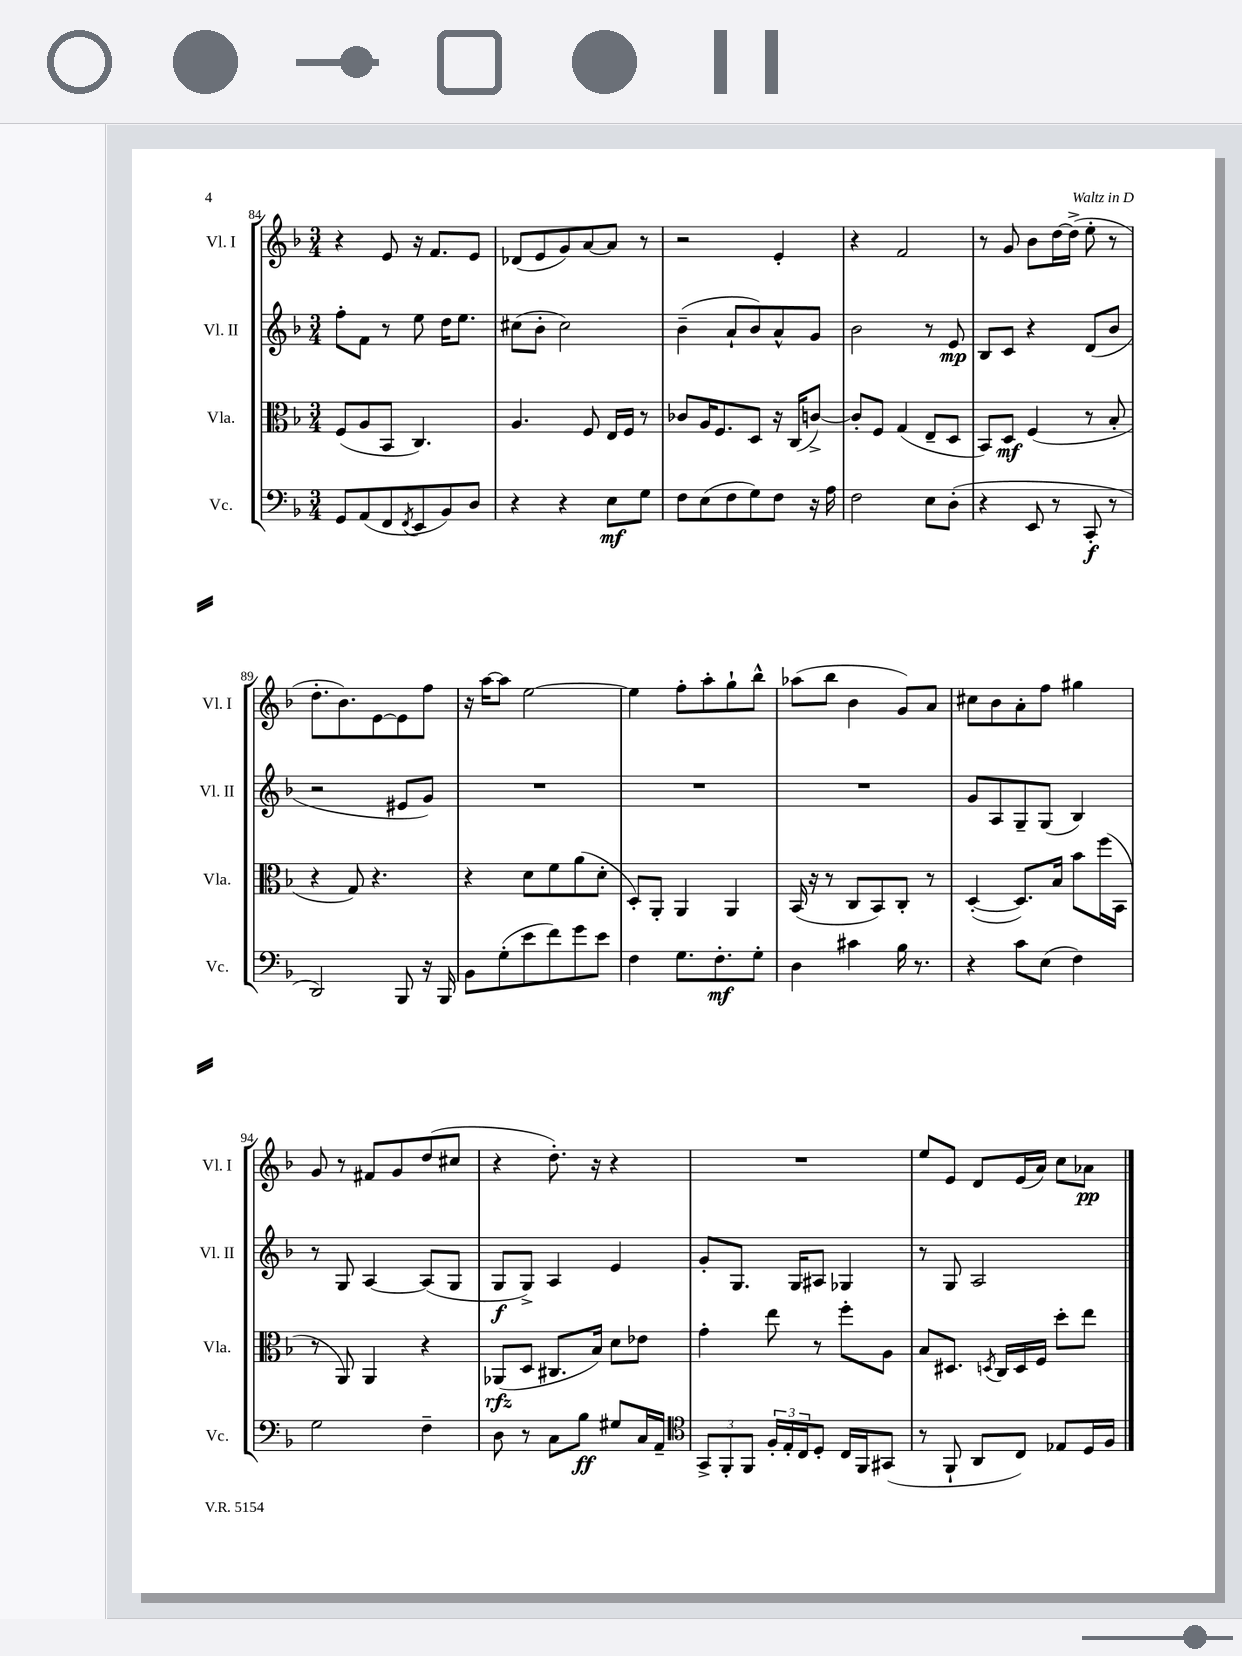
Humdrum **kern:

**kern	**kern	**kern	**kern
*staff4	*staff3	*staff2	*staff1
*clefF4	*clefC3	*clefG2	*clefG2
*k[b-]	*k[b-]	*k[b-]	*k[b-]
*M3/4	*M3/4	*M3/4	*M3/4
8GG/L	(8F/L	8ff'\L	4r
(8AA/	8A/	8f\J	.
8FF/	8BB-/J	8r	8e/
8qFF/	.	.	.
8EE/	4.C/)	8ee\	16r
.	.	.	8.f/L
8BB-/)	.	16dd\LK	.
.	.	8.ee\J	.
8D/J	.	.	8e/J
=	=	=	=
4r	4.A/	(8cc#\L	(8d-/L
.	.	8b-'\J	8e/
4r	.	2cc#\)	8g/)
.	8F/	.	[8a/
8E\L	16E/LL	.	8a/]J
.	16F/JJ	.	.
8G\J	8r	.	8r
=	=	=	=
8F\L	8c-/L	(4b-~\	2r
(8E\	16A/K	.	.
.	8.F/	.	.
8F\	.	8a`/L	.
8G\)	8D/J	8b-/)	.
8F\J	16r	8a^^/	4e'/
.	(16C/LK	.	.
16r	[8c^/J)	8g/J	.
16A\	.	.	.
=	=	=	=
2F\	8c'/]L	2b-\	4r
.	8F/J	.	.
.	(4G/	.	2f/
8E\L	8E~/L	8r	.
(8D'\J	8D/J	8e/	.
=	=	=	=
4r	8BB-/L)	8B-/L	8r
.	8D/J	8c/J	8g/
8EE/	(4F/	4r	8b-\L
8r	.	.	[16dd\L
.	.	.	(16dd^\]JJ
8CC'/	8r	(8d/L	8ee'\
8r	8B-'/	8b-/J	8r
=	=	=	=
2DD/)	4r	2r	8.dd'\L
.	.	.	8.b-\)
.	8G/)	.	.
.	4.r	.	[8e\
8BBB-/	.	8e#/L	8e\]
16r	.	8g/J)	8ff\J
16BBB-/	.	.	.
=	=	=	=
8BB-\L	4r	2.r	16r
.	.	.	[16aa\LK
(8G'\	.	.	8aa\]J
8e\	8d\L	.	[2ee\
8f\)	8f\	.	.
8g\	(8a\	.	.
8e\J	8d'\J	.	.
=	=	=	=
4F\	8D'/L)	2.r	4ee\]
.	8AA'/J	.	.
8.G\L	4AA/	.	8ff'\L
.	.	.	8aa'\
8.F'\	.	.	.
.	4AA/	.	8gg`\
8G'\J	.	.	8bb-^^\J
=	=	=	=
4D\	(16BB-/	2.r	(8aa-\L
.	16r	.	.
.	8r	.	8bb-\J
4c#\	8C/L	.	4b-\
.	8BB-/)	.	.
16B-\	8C'/J	.	8g/L)
8.r	.	.	.
.	8r	.	8a/J
=	=	=	=
4r	([4D'/	8g/L	8cc#\L
.	.	8A/	8b-\
8c\L	8.D/]L)	8G~/	8a'\
(8E\J	.	(8G/J	8ff\J
.	16B-/Jk	.	.
4F\)	8b-\L	4B-/)	4gg#\
.	(16ff\L	.	.
.	16BB-\JJ	.	.
=	=	=	=
2G\	8r	8r	8g/
.	8AA/)	8G/	8r
.	4AA/	[4A/	8f#/L
.	.	.	8g/
4F~\	4r	(8A/]L	(8dd/
.	.	8G/J	8cc#/J
=	=	=	=
8D\	(8AA-/L	8G/L	4r
8r	8D/J	8G^/J)	.
8C\L	8.C#/L	4A/	8.dd'\)
8B-\J	.	.	.
.	16B-/Jk)	.	16r
8G#/L	8d\L	4e/	4r
16C/L	8e-\J	.	.
16AA~/JJ	.	.	.
=	=	=	=
*clefC4	*	*	*
12GG^/L	4g'\	8g'/L	2.r
12FF'/	.	.	.
.	.	8.G/J	.
12FF/J	.	.	.
24F'/LL	8ee\	.	.
24E'/	.	.	.
.	.	16G/LK	.
24C/J	.	.	.
8D'/J	8r	8A#/J	.
16C/LL	8ff'\L	4G-/	.
16FF/J	.	.	.
(8GG#/J	8A\J	.	.
=	=	=	=
8r	8B-/L	8r	8ee/L
8FF`/	8.D#/J	8G/	8e/J
8AA/L	.	2A/	8d/L
.	8qD/	.	.
.	16C/LL	.	.
8C/J)	16D/	.	(16e/L
.	16F/JJ	.	16a/JJ)
8E-/L	8dd'\L	.	8cc\L
16D/L	8ee\J	.	8a-\J
16F/JJ	.	.	.
==	==	==	==
*-	*-	*-	*-
